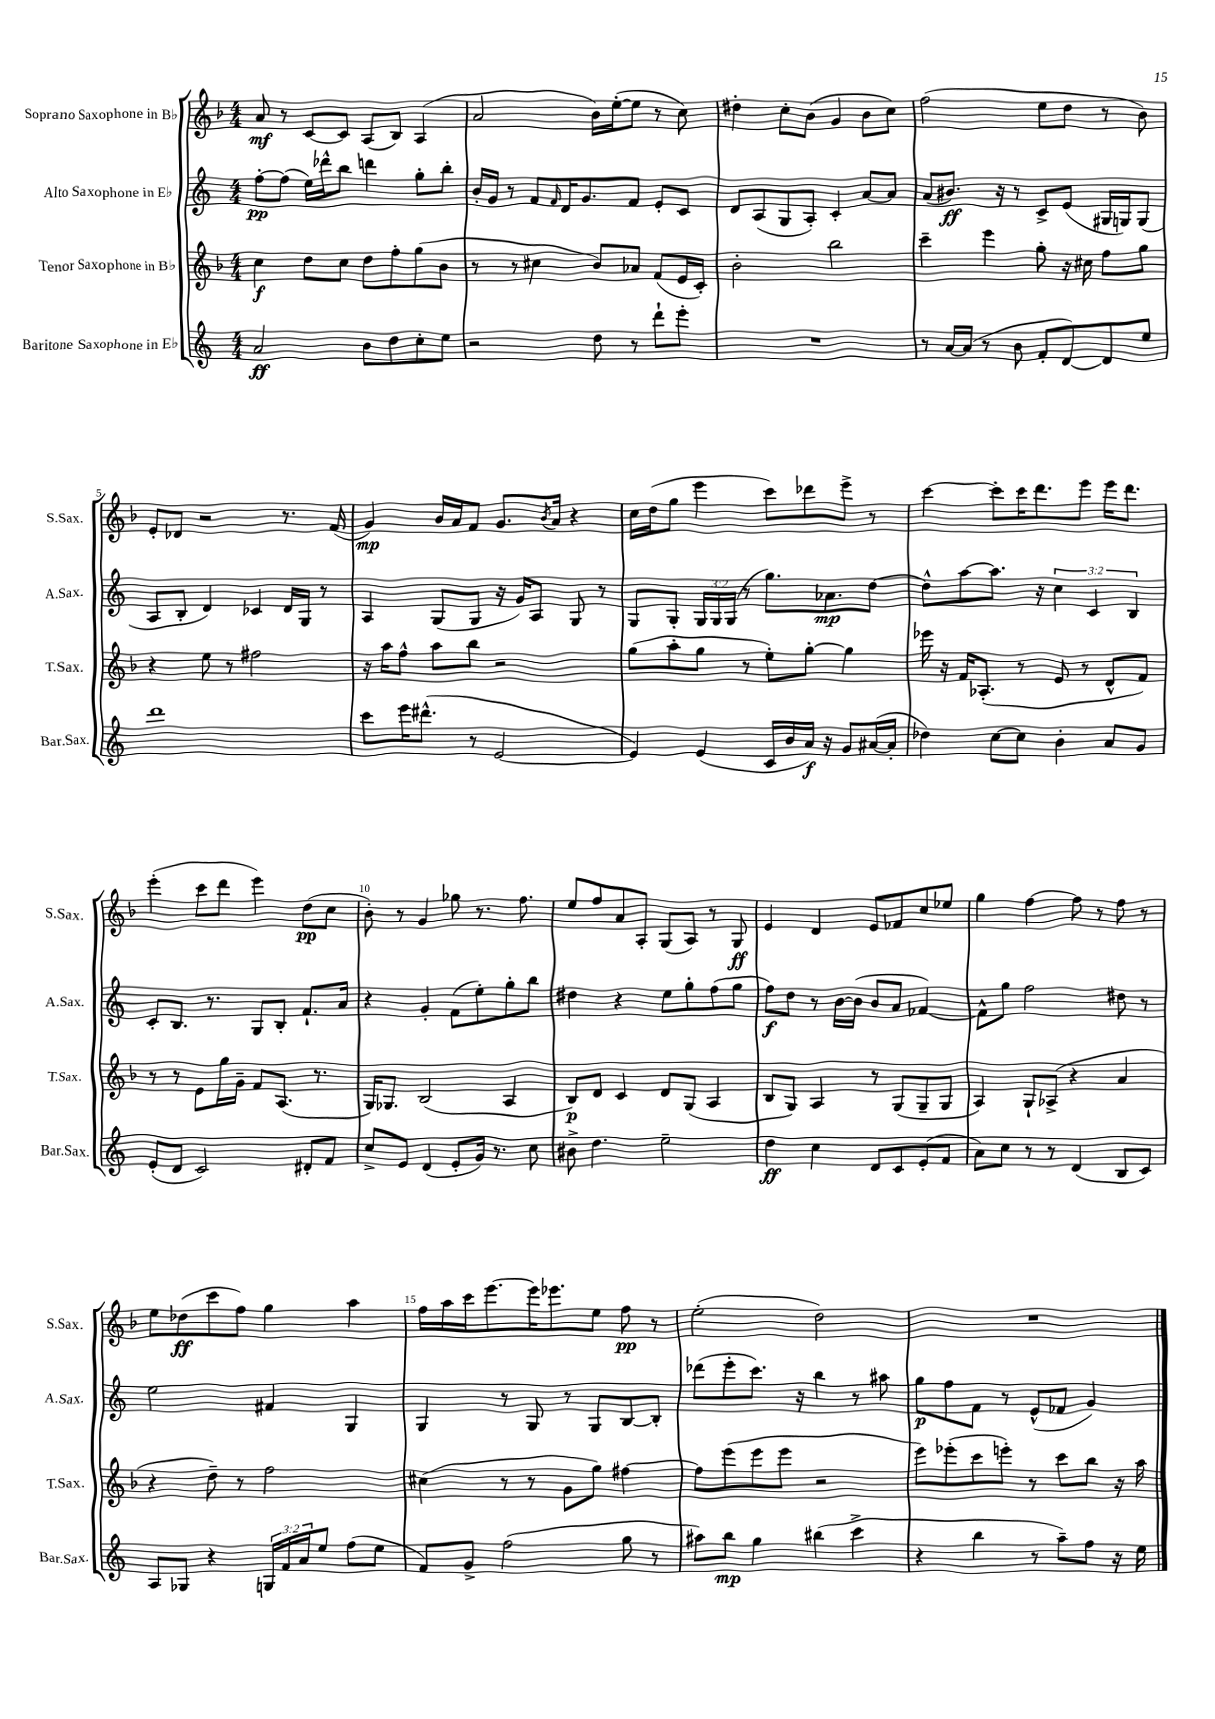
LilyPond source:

<<
\new StaffGroup <<
\new Staff = "s0" \with { instrumentName = "Soprano Saxophone in Bb" shortInstrumentName = "S.Sax." } {
    \clef treble \key f \major \numericTimeSignature \time 4/4
    a'8\mf r8 c'8~ c'8 a8( bes8) a4( |
    a'2 bes'16) e''16~-.( e''8 r8 c''8) |
    dis''4-. c''8-. bes'8( g'4 bes'8 c''8) |
    f''2( e''8 d''8 r8 bes'8) |
    e'8-. des'8 r2 r8. f'16( |
    g'4\mp) bes'16 a'16 f'8 g'8. \acciaccatura { bes'8 } a'16 r4 |
    c''16 d''16( g''8 e'''4 c'''8) des'''8 e'''8-> r8 |
    c'''4~ c'''8-. c'''16 d'''8. e'''8 e'''16 d'''8. |
    e'''4-.( c'''8 d'''8 e'''4) d''8\pp( c''8 |
    bes'8-.) r8 g'4 ges''8 r8. f''8. |
    e''8 f''8 a'8 a8-. g8( a8) r8 g8\ff |
    e'4 d'4 e'8 fes'8 c''8 ees''8 |
    g''4 f''4~ f''8 r8 f''8 r8 |
    e''8 des''8\ff( c'''8 f''8) g''4 a''4 |
    f''16 a''16 c'''16 e'''8.~ e'''16 ees'''8. e''8 f''8\pp r8 |
    e''2-.( d''2) |
    R1 \bar "|." |
}
\new Staff = "s1" \with { instrumentName = "Alto Saxophone in Eb" shortInstrumentName = "A.Sax." } {
    \clef treble \key c \major \numericTimeSignature \time 4/4 \override Staff.TupletNumber.text = #tuplet-number::calc-fraction-text
    f''8~-.\pp f''8( e''16) des'''16-^ b''8 d'''4 g''8-. b''8-. |
    b'16-. g'16 r8 f'8 \grace { f'16 } d'16 g'8. f'8 e'8-. c'8 |
    d'8 a8( g8 a8-.) c'4-. a'8~ a'8 |
    a'8( bis'8.\ff) r16 r8 c'8-> e'8( gis16 g16) g8( |
    a8 b8-. d'4) ces'4 d'16 g16 r8 |
    a4 g8( g8 r16 g'16) a8 g8 r8 |
    g8 g8-. \tuplet 3/2 { g16 g16 g16( } r8 g''8.) aes'8.\mp d''8~ |
    d''8-^ a''8~ a''8. r16 \tuplet 3/2 { c''4 c'4 b4 } |
    c'8-. b8. r8. g8 b8-. f'8.-! a'16 |
    r4 g'4-. f'8( e''8-.) g''8-. b''8 |
    dis''4 r4 e''8 g''8-. f''8( g''8 |
    f''8\f) d''8 r8 b'16~ b'16( b'8 a'8 fes'4~) |
    fes'8-^ g''8 f''2 dis''8 r8 |
    e''2 fis'4 g4 |
    g4 r8 g8 r8 g8 b8~ b8-. |
    des'''8( e'''8-. c'''8.) r16 b''4 r8 ais''8 |
    g''8\p f''8 f'8 r8 e'8-^( fes'8 g'4) \bar "|." |
}
\new Staff = "s2" \with { instrumentName = "Tenor Saxophone in Bb" shortInstrumentName = "T.Sax." } {
    \clef treble \key f \major \numericTimeSignature \time 4/4
    c''4\f d''8 c''8 d''8 f''8-. g''8( bes'8 |
    r8 r8 cis''4 bes'8) aes'8 f'8( e'16 c'16-.) |
    bes'2-. bes''2 |
    c'''4-- e'''4 g''8-. r16 cis''16 f''8 g''8 |
    r4 e''8 r8 fis''2 |
    r16 a''16 f''8-^ a''8 bes''8 r2 |
    g''8( a''8-. g''8 r8 e''8-.) g''8~-. g''4 |
    ees'''16 r16 f'16 aes8.-.( r8 e'8 r8 d'8-^ f'8) |
    r8 r8 e'8 g''16 g'16-- f'8 a8.( r8. |
    g16) ges8. bes2( a4 |
    bes8\p) d'8 c'4 d'8 g8( a4 |
    bes8 g8) a4 r8 g8( g8-- g8 |
    a4) g8-! aes8->( r4 a'4 |
    r4 d''8--) r8 f''2 |
    cis''4( r8 r8 g'8 g''8) fis''4~ |
    fis''8 e'''8( e'''8 e'''8 r2 |
    e'''8) ees'''8-.( c'''8 e'''8-.) r8 c'''8 bes''8 r16 a''16 \bar "|." |
}
\new Staff = "s3" \with { instrumentName = "Baritone Saxophone in Eb" shortInstrumentName = "Bar.Sax." } {
    \clef treble \key c \major \numericTimeSignature \time 4/4 \override Staff.TupletNumber.text = #tuplet-number::calc-fraction-text
    a'2\ff b'8 d''8 c''8-. e''8 |
    r2 d''8 r8 d'''8-! e'''8-. |
    R1 |
    r8 a'16~ a'16( r8 b'8 f'8-. d'8~) d'8 e''8 |
    d'''1 |
    c'''8 e'''16 dis'''8.-^( r8 e'2~ |
    e'4) e'4( c'16 b'16 a'16\f) r16 g'8 ais'16~( ais'16-. |
    des''4) c''8~ c''8 b'4-. a'8 g'8 |
    e'8-.( d'8 c'2) dis'8-. f'8 |
    c''8-> e'8 d'4( e'8-. g'16) r8. c''8 |
    bis'8-> d''4. e''2-- |
    d''4\ff c''4 d'8 c'8 e'8-.( f'8 |
    a'8) c''8 r8 r8 d'4( b8 c'8) |
    a8 ges8 r4 \tuplet 3/2 { g16 f'16 a'16 } e''8 f''8( e''8 |
    f'8) g'8-> f''2( g''8 r8 |
    ais''8) b''8\mp g''4 bis''4( c'''4-> |
    r4 b''4 r8 a''8--) f''8 r16 e''16 \bar "|." |
}
>>
>>
\layout { \context { \Score \override BarNumber.break-visibility = ##(#f #t #t) barNumberVisibility = #(every-nth-bar-number-visible 5) } }
